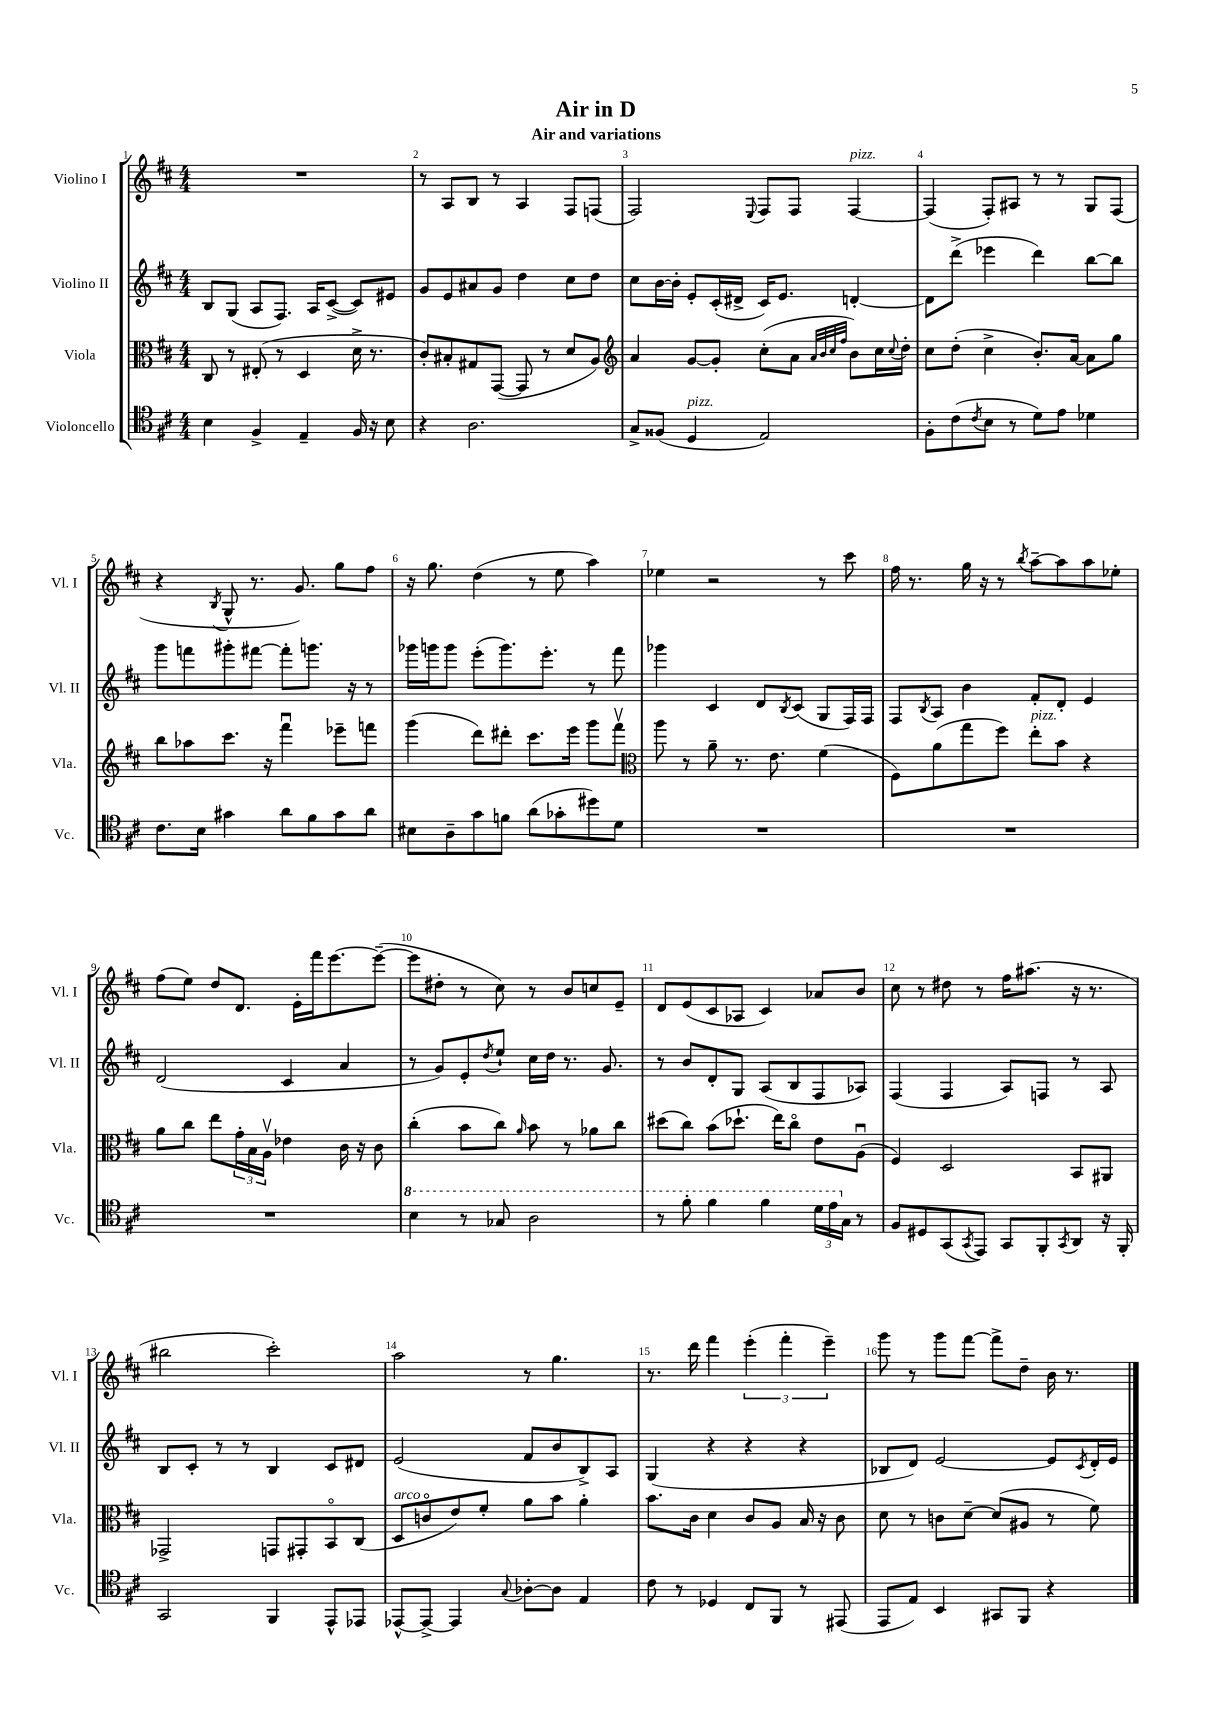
\header { title = "Air in D" subtitle = "Air and variations" }
<<
\new StaffGroup <<
\new Staff = "s0" \with { instrumentName = "Violino I" shortInstrumentName = "Vl. I" } {
    \clef treble \key d \major \numericTimeSignature \time 4/4
    R1 |
    r8 a8 b8 r8 a4 fis8 f8( |
    fis2) \appoggiatura { e8 } fis8 fis8 fis4~^\markup { \italic "pizz." } |
    fis4( fis8-.) ais8 r8 r8 g8 fis8( |
    r4 \acciaccatura { b8 } g8-^ r8. g'8.) g''8 fis''8 |
    r16 g''8. d''4( r8 e''8 a''4) |
    ees''4 r2 r8 cis'''8 |
    fis''16 r8. g''16 r16 r8 \acciaccatura { b''8 } a''8~-- a''8 a''8 ees''8-. |
    fis''8( e''8) d''8 d'8. e'16-. fis'''16 e'''8.~ e'''8~--( |
    e'''8 dis''8-. r8 cis''8) r8 b'8 c''8 e'8-- |
    d'8 e'8( cis'8 aes8 cis'4) aes'8 b'8 |
    cis''8 r8 dis''8 r8 fis''16 ais''8.( r16 r8. |
    bis''2 cis'''2-.) |
    a''2 r8 g''4. |
    r8. d'''16 fis'''4 \tuplet 3/2 { e'''4-.( fis'''4-. e'''4--) } |
    g'''8 r8 g'''8 fis'''8~ fis'''8-> d''8-- b'16 r8. \bar "|." |
}
\new Staff = "s1" \with { instrumentName = "Violino II" shortInstrumentName = "Vl. II" } {
    \clef treble \key d \major \numericTimeSignature \time 4/4
    b8 g8( a8 fis8.) a16 cis'8~->( cis'8) eis'8 |
    g'8 e'8 ais'8 g'8 d''4 cis''8 d''8 |
    cis''8 b'16~ b'16-. e'8-. cis'16-.( dis'16-> cis'16) e'8. d'4~-. |
    d'8 d'''8->( ees'''4 d'''4) b''8~ b''8 |
    g'''8 f'''8 gis'''8-. fis'''8~ fis'''8-. g'''8. r16 r8 |
    ges'''16 g'''16 g'''8 e'''8-.( g'''8.) e'''8.-. r8 fis'''8 |
    ges'''4 cis'4 d'8 \acciaccatura { b8 } cis'8( g8 fis16) fis16 |
    fis8 \acciaccatura { b8 } a8 b'4 fis'8-. d'8-. e'4 |
    d'2( cis'4 a'4 |
    r8 g'8) e'8-. \acciaccatura { d''8 } e''8-! cis''16 d''16 r8. g'8. |
    r8 b'8 d'8-. g8 a8( b8 fis8 aes8) |
    fis4( fis4 a8) f8 r8 a8 |
    b8 cis'8-. r8 r8 b4 cis'8 dis'8 |
    e'2( fis'8 b'8 b8->) a8 |
    g4( r4 r4 r4 |
    bes8 d'8) e'2~ e'8 \acciaccatura { cis'8 } d'16-. e'16 \bar "|." |
}
\new Staff = "s2" \with { instrumentName = "Viola" shortInstrumentName = "Vla." } {
    \clef alto \key d \major \numericTimeSignature \time 4/4
    cis8 r8 eis8-.( r8 d4 d'16-> r8. |
    cis'8-.) bis8-. gis8 g,8~( g,8 r8 d'8 a8) |
    \clef treble a'4 g'8~ g'8-. cis''8-.( a'8 \grace { a'32 b'32 cis''32 fis''32 } b'8) cis''16 \appoggiatura { cis''8 } d''16-. |
    cis''8 d''8-.( cis''4-> b'8.-.) a'16~ a'8 g''8 |
    b''8 aes''8 cis'''8. r16 fis'''4\downbow ees'''8-- f'''8 |
    g'''4( d'''8) dis'''8-. cis'''8. e'''16 g'''8 fis'''8\upbow |
    \clef alto a''8 r8 a'8-- r8. e'8. fis'4( |
    fis8) a'8( g''8 fis''8) e''8-.^\markup { \italic "pizz." } b'8 r4 |
    a'8 cis''8 e''8 \tuplet 3/2 { g'16-. b16 a16\upbow } ees'4 cis'16 r16 cis'8 |
    cis''4-.( b'8 cis''8) \grace { a'16 } b'8 r8 aes'8 cis''8 |
    dis''8( cis''8) b'8( des''8.-! e''16) cis''8\flageolet e'8 a8\downbow( |
    fis4) d2 b,8 ais,8 |
    ges,2-> g,8 gis,8-. b,8\flageolet cis8( |
    d8^\markup { \italic "arco" } c'8\flageolet e'8) fis'8-. a'8 b'8 a'4-. |
    b'8. cis'16 d'4 cis'8 a8 b16 r16 cis'8 |
    d'8 r8 c'8 d'8~-- d'8( ais8 r8 fis'8) \bar "|." |
}
\new Staff = "s3" \with { instrumentName = "Violoncello" shortInstrumentName = "Vc." } {
    \clef tenor \key d \major \numericTimeSignature \time 4/4
    b4 fis4-> e4-- fis16 r16 b8 |
    r4 a2. |
    g8-> fisis8( d4^\markup { \italic "pizz." } e2) |
    fis8-. cis'8( \acciaccatura { cis'8 } b8 r8 d'8) e'8 des'4 |
    cis'8. b16 gis'4 a'8 fis'8 gis'8 a'8 |
    bis8 a8-- g'8 f'8 a'8( ges'8-. dis''8) d'8 |
    R1 |
    R1 |
    R1 |
    \ottava #1 b'4 r8 ges'8 a'2 |
    r8 fis''8-. fis''4 fis''4 \tuplet 3/2 { d''16 e''16 \ottava #0 g16 } r8 |
    fis8 dis8 g,8( \acciaccatura { g,8 } e,8) g,8 fis,8-. \acciaccatura { g,8 } a,8 r16 fis,16-. |
    g,2 fis,4 e,8-^ ees,8 |
    ees,8~-^ ees,8~-> ees,4 \appoggiatura { g8 } aes8~-. aes8 e4 |
    cis'8 r8 des4 cis8 fis,8 r8 eis,8( |
    e,8 e8) b,4 gis,8 fis,8 r4 \bar "|." |
}
>>
>>
\layout { \context { \Score \override BarNumber.break-visibility = ##(#f #t #t) barNumberVisibility = #all-bar-numbers-visible } }
